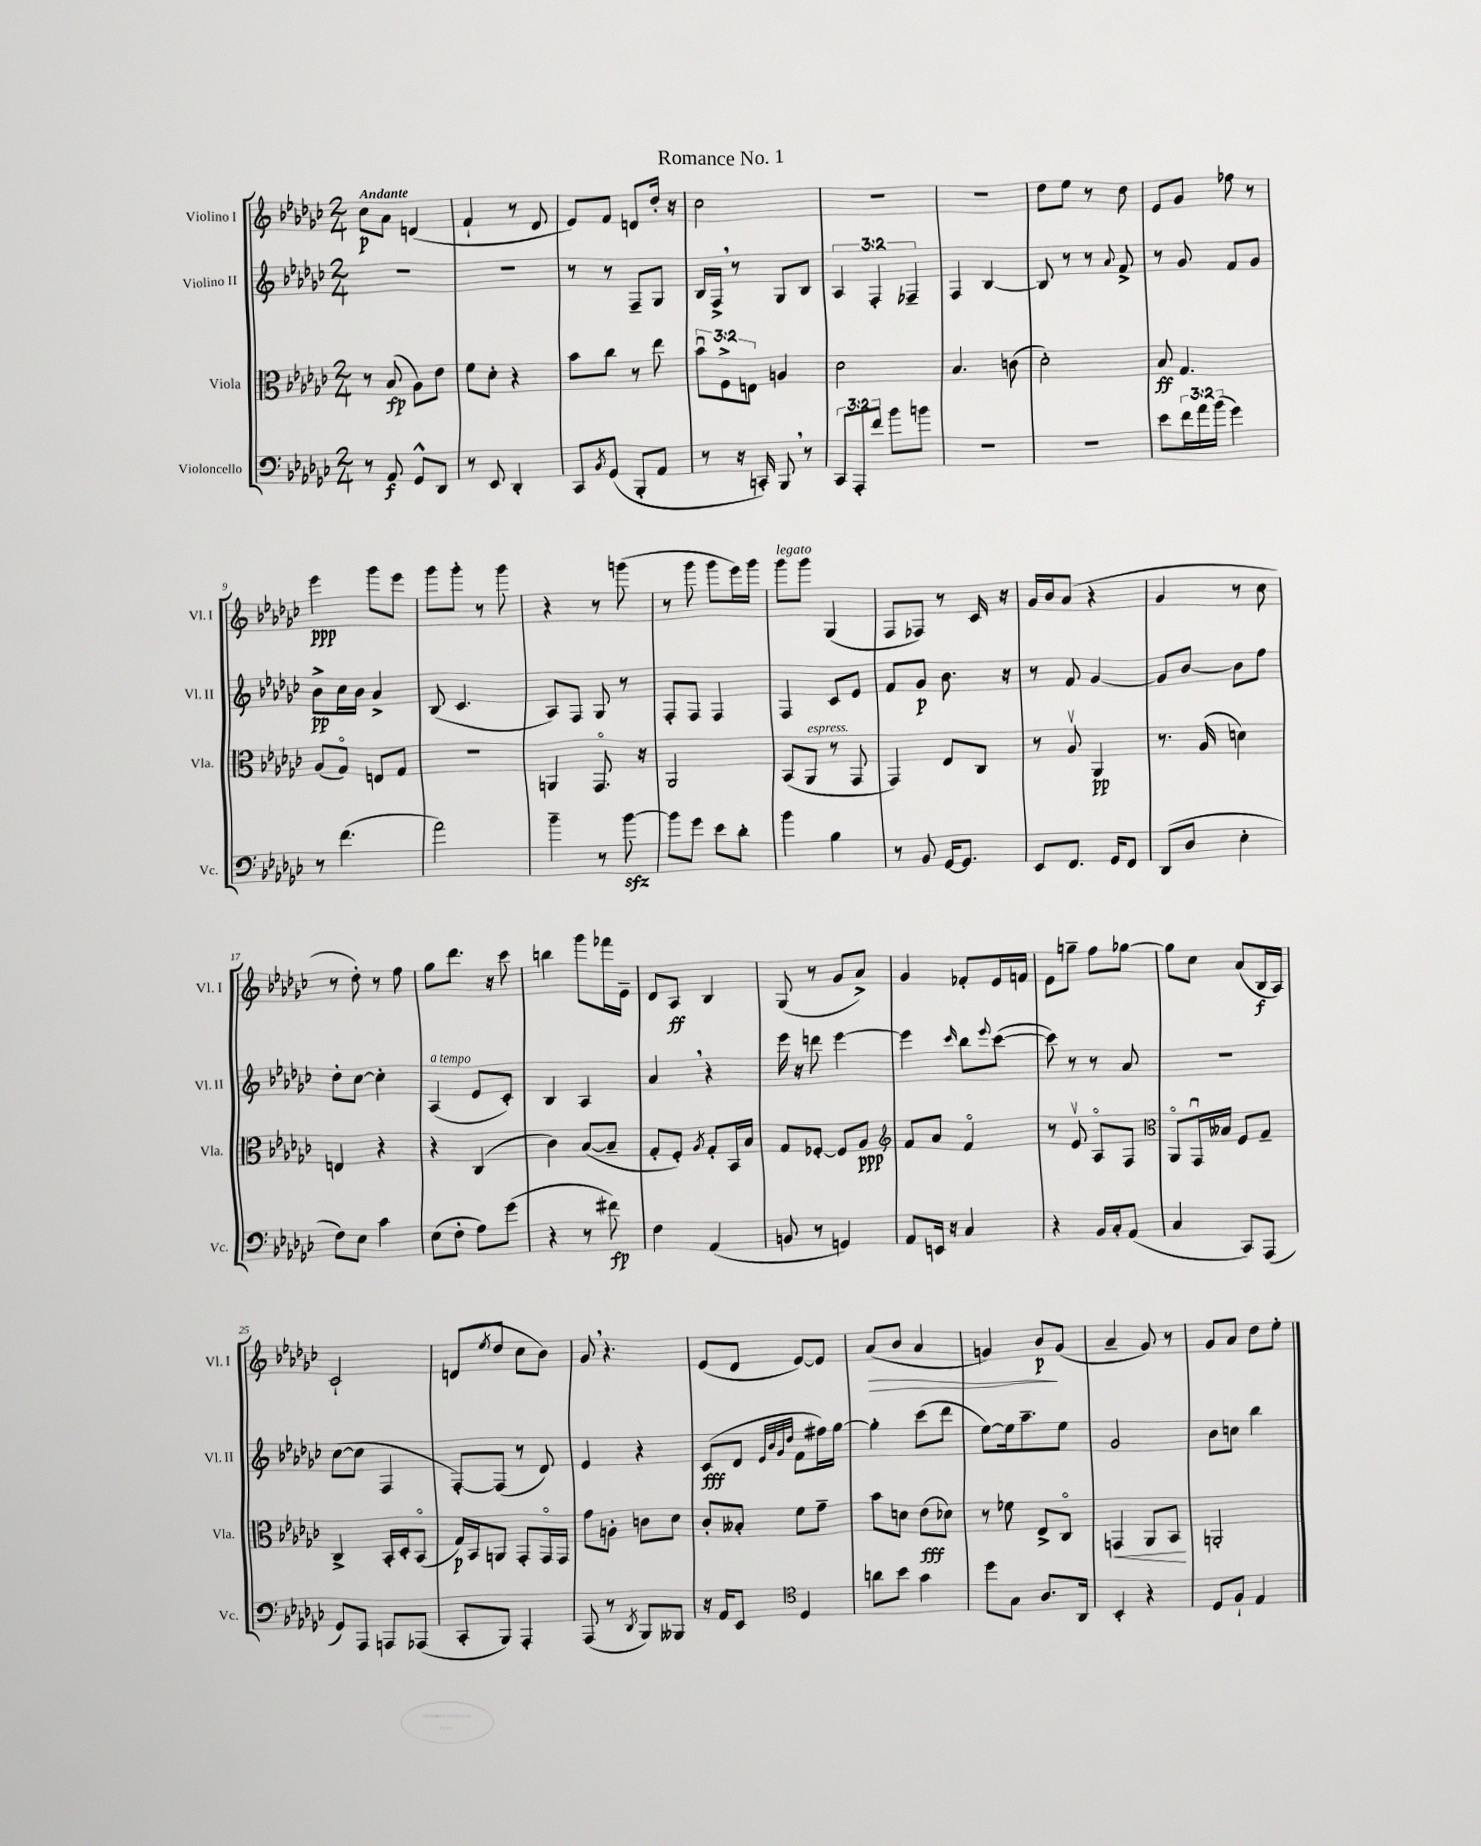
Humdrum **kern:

**kern	**kern	**kern	**kern
*staff4	*staff3	*staff2	*staff1
*clefF4	*clefC3	*clefG2	*clefG2
*k[b-e-a-d-g-c-]	*k[b-e-a-d-g-c-]	*k[b-e-a-d-g-c-]	*k[b-e-a-d-g-c-]
*M2/4	*M2/4	*M2/4	*M2/4
8r	8r	2r	8cc-
8AA-	(8B-	.	8a-
8GG-^^	8A-)	.	(4d
8DD-	8e-	.	.
=	=	=	=
8r	8f	2r	4f`
8EE-	8d-'	.	.
4DD-'	4r	.	8r
.	.	.	8d-
=	=	=	=
8CC-	8b-	8r	8e-)
8qBB-	.	.	.
(8GG-	8cc-	8r	8f
8BBB-'	8r	8F~	8d
8AA-	8ee-	8G-	16dd-'
.	.	.	16r
=	=	=	=
8r	12b-u	16B-	2cc-
.	.	16F^	.
.	12F^	.	.
16r	.	8r	.
.	12E	.	.
16CC')	.	.	.
8BBB-	4A	8G-	.
8r	.	8B-	.
=	=	=	=
12CC-	2d-	6A-	2r
12AAA-'	.	.	.
12f	.	6F'	.
8b-	.	.	.
.	.	6F-~	.
8b	.	.	.
=	=	=	=
2r	4.B-	4F	2r
.	.	[4B-	.
.	(8c	.	.
=	=	=	=
2r	2d-')	8B-]	8dd-
.	.	8r	8ee-
.	.	8r	8r
.	.	8qqa-	.
.	.	8f^	8dd-
=	=	=	=
8e-	8B-	8r	8e-
24f	4.G-	8g-	8g-
24a-	.	.	.
(24b-	.	.	.
4g-)	.	8f	8ff-
.	.	8g-	8r
=	=	=	=
8r	(8A-	8b-^	4eee-
(4.f	8G-o)	16cc-	.
.	.	16b-	.
.	8E	4a-^	8ggg-
.	8G-	.	8eee-
=	=	=	=
2a-)	2r	(8B-	8ggg-
.	.	4.c-	8ggg-'
.	.	.	8r
.	.	.	8ggg-
=	=	=	=
4b-~	4AA	8A-)	4r
.	.	8F	.
8r	8.GG-o	8G-	8r
[8b-	.	8r	(8ggg
.	16r	.	.
=	=	=	=
8b-]	2AA-	8F'	8r
8g-	.	8F	8ggg-
8e-	.	4F	8ggg-
8d-'	.	.	16eee-)
.	.	.	16ggg-
=	=	=	=
4b-	(8BB-	4F	8ggg-
.	8AA-	.	8ggg-
4B-	8r	8c-	(4G-
.	8GG-	8e-	.
=	=	=	=
8r	4GG-)	8f	8F
8BB-	.	8g-	8F-)
[16GG-	8E-	8.b-	8r
8.GG-]	.	.	.
.	8C-	.	16c-
.	.	16r	16r
=	=	=	=
8EE-	8r	8r	16g-
.	.	.	16b-
8.FF	8A-v	8f	(8a-
.	4AA-	[4g-	4r
16GG-	.	.	.
8FF	.	.	.
=	=	=	=
(8DD-	8.r	8g-]	4g-
8D-	.	[8b-	.
.	(16A-	.	.
4E-'	4d)	8b-]	8r
.	.	8ff	8cc-
=	=	=	=
8F)	4E	8dd-'	8r
8E-	.	[8cc-	8dd-')
4c-	4r	4cc-']	8r
.	.	.	8ff
=	=	=	=
(8E-	4r	(4A-	8gg-
8F'	.	.	8.ddd-
8A-)	(4C-	8e-	.
.	.	.	16r
(8g-	.	8c-')	8ccc-
=	=	=	=
4r	4c-)	4B-	4bb
8r	([8B-	4A-	8ggg-
8f#)	8B-~]	.	16fff-
.	.	.	16e-~
=	=	=	=
4F	8G-'	4a-	8d-
.	8F')	.	8A-
.	8qA-	.	.
(4AA-	8G-'	4r	4B-
.	16BB-	.	.
.	16B-	.	.
=	=	=	=
8BB	8G-	16eee-	(8G-
.	.	16r	.
8r	[8F-'	8ddd	8r
4GG)	8F-]	[4eee-	8g-
.	8A-	.	8a-^)
=	=	=	=
*	*clefG2	*	*
8AA-	8f	4eee-]	4g-
16EE	8a-	.	.
16r	.	.	.
.	.	16qqccc-	.
4C-	4fo	8bb-	8f-'
.	.	8qqeee-	.
.	.	([8ccc-	16e-
.	.	.	16f
=	=	=	=
4r	8r	8ccc-])	8e-
.	8e-v	8r	8gg~
16BB-	8A-o	8r	8ff
16C-'	.	.	.
(8AA-	8F	8a-	[8gg-
=	=	=	=
*	*clefC3	*	*
4C-	8AA-o	2r	8gg-]
.	16GG-u	.	8cc-
.	16B--	.	.
8CC-)	8F	.	(8a-
(8AAA-	8G-~	.	16B-
.	.	.	16A-)
=	=	=	=
8GG-)	4C-^	([8cc-	2c-`
8AAA-	.	8cc-]	.
8AAA	16BB-'	4F	.
.	16D-'	.	.
(8AAA-	(8BB-o	.	.
=	=	=	=
8CC-'	16G-)	[8F')	(8d
.	16BB-	.	.
.	.	.	8qee-
8BBB-)	8AA	(8F]	8dd-
4AAA-'	8GG-'	8r	8cc-
.	16GG-o	8d-)	8b-)
.	16GG-	.	.
=	=	=	=
(8AAA-	8g-	4e-	8g-
8r	8A'	.	4.r
8qDD-	.	.	.
8BBB-)	8c	4r	.
8BBB--	8d-	.	.
=	=	=	=
16r	8c-'	(8c-	(8e-
16AA-	.	.	.
8EE-	8B--'	8d-	8d-
*clefC4	*	*	*
.	.	32qqe-	.
.	.	32qqb-	.
.	.	32qqg-	.
.	.	32qqdd-	.
4D-	8f	8f	[8e-)
.	8g-~	16ff#)	8e-]
.	.	[16gg-	.
=	=	=	=
8a	8b-	4gg-']	(8a-
8b-	8d	.	8b-
4g-	(8e-	(8ccc-	4a-
.	8d-)	8ddd-	.
=	=	=	=
8dd-	8r	[8ee-)	4g)
8G-	8f-	16ee-]	.
.	.	8.aa-~	.
8.A-	8E-^	.	8b-
.	8C-o	8ee-	(8g
16AA-	.	.	.
=	=	=	=
4BB-'	4GG	2g-	4a-~
4r	8AA-	.	8g-)
.	8BB-	.	8r
=	=	=	=
8D-	2AA'	8b-	8g-
8F`	.	8cc	8a-
4E-	.	4bb-	8dd-
.	.	.	8ee-'
==	==	==	==
*-	*-	*-	*-
